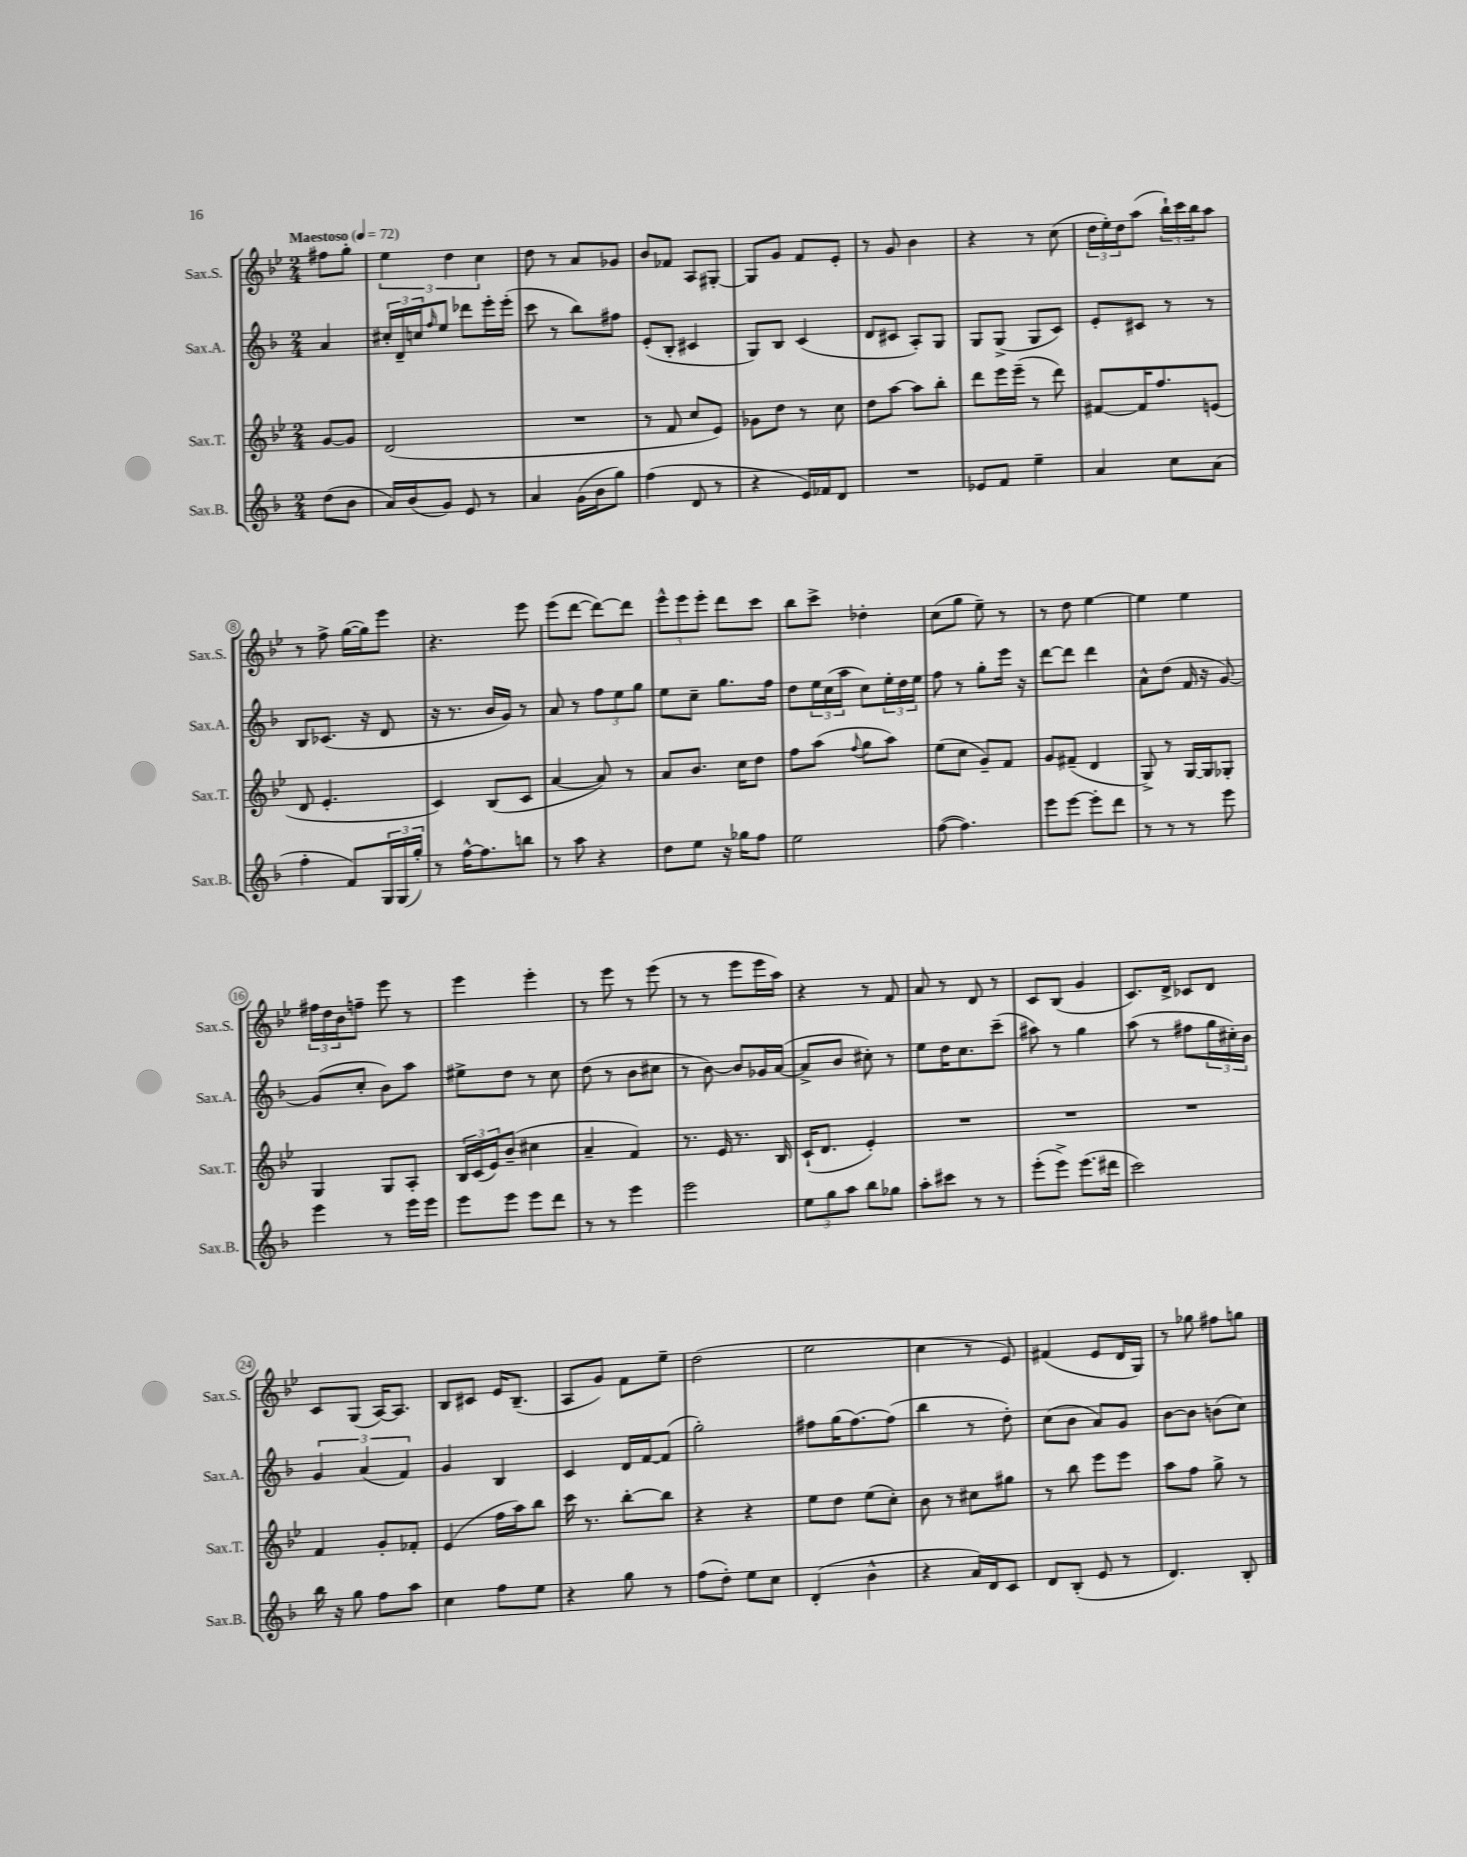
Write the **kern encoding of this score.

**kern	**kern	**kern	**kern
*staff4	*staff3	*staff2	*staff1
*clefG2	*clefG2	*clefG2	*clefG2
*k[b-]	*k[b-e-]	*k[b-]	*k[b-e-]
*M2/4	*M2/4	*M2/4	*M2/4
*MM72	*MM72	*MM72	*MM72
(8dd\L	[8g/L	4a/	8ff#\L
8b-\J	8g/]J	.	8gg'\J
=	=	=	=
16a/LL)	(2d/	24cc#'/LL	6ee-\
.	.	24d~/	.
(16b-/J	.	.	.
.	.	24cc/J	.
.	.	16qqff/	.
8g/J)	.	8ee/J	.
.	.	.	6dd\
8e/	.	8ddd-\L	.
.	.	.	6cc\
8r	.	16eee'\L	.
.	.	(16eee'\JJ	.
=	=	=	=
4a/	2r	8ccc\	8dd\
.	.	8r	8r
(16g\LL	.	8bb-\L)	8a/L
16b-\J	.	.	.
8gg\J)	.	8ff#\J	8g-/J
=	=	=	=
(4ff\	8r	(8e'/L	8b-/L
.	8f/	8B-'/J	8f-/J
8d/	8cc/L	4c#/	8A/L
8r	8e-/J)	.	[8G#'/J
=	=	=	=
4r	8g-\L	8G/L)	8G#/]L
.	8dd\J	8B-/J	8g/J
16e/LL)	8r	(4c/	8f/L
16f-/J	.	.	.
8d/J	8cc\	.	8e-'/J
=	=	=	=
2r	8dd\L	8d/L	8r
.	[8aa\J	8c#/J	8g/
.	8aa\]L	8A'/L)	4b-\
.	8bb-'\J	8G/J	.
=	=	=	=
8e-/L	8ddd\L	8G/L	4r
8f/J	16eee-\L	(8G^/J	.
.	(16eee-~\JJ	.	.
4ee~\	8r	8G/L	8r
.	8ddd\)	8c/J)	(8cc\
=	=	=	=
4a/	[8f#/L	8e'/L	24dd\LL
.	.	.	24ee-'\)
.	.	.	24dd\J
.	16f#/]K	8c#/J	(8aa\J
.	8.ff/	.	.
8cc\L	.	8r	24bb-`\LL)
.	.	.	24ccc\
.	.	.	24bb-\J
(8a\J	(8e/J	8r	8aa\J
=	=	=	=
4ff'\	8d/	8B-/L	8r
.	4.e-'/	(8.c-/J	8ff^\
8f/L)	.	.	([16gg\LL
.	.	16r	16gg\]J)
24G/L	.	8d/	8eee-\J
(24G/	.	.	.
24gg'/JJ)	.	.	.
=	=	=	=
8r	4c/)	16r	4.r
.	.	8.r	.
[16ff^^\LK	.	.	.
8.ff\]	.	.	.
.	(8B-/L	16b-/LL	.
.	.	16g/JJ)	.
8bb\J	8c/J	8r	8eee-\
=	=	=	=
8r	[4a/	8a/	(8eee-\L
8aa\	.	8r	[8ddd\J
4r	8a/])	12ff\L	8ddd\_L)
.	.	12ee\	.
.	8r	.	8ddd\]J
.	.	12gg\J	.
=	=	=	=
8dd\L	8a/L	8ee\L	12eee-^^\L
.	.	.	12eee-\
8ee\J	8.b-/J	8cc~\J	.
.	.	.	12eee-'\J
16r	.	8.gg\L	8ddd\L
16gg-\LK	16cc\LK	.	.
8ff\J	8dd\J	.	8ccc\J
.	.	16ff\Jk	.
=	=	=	=
2ee\	8ff\L	8dd\L	8bb-\L
.	(8aa\J	24ee\L	8ccc^\J
.	.	(24cc\	.
.	.	24aa\JJ	.
.	8qqff/	.	.
.	8gg\L	8cc\L)	4dd-'\
.	8aa\J)	24ee'\L	.
.	.	24dd\	.
.	.	24ee\JJ	.
=	=	=	=
([8ff\	(8ee-\L	8ff\	(8cc\L
4.ff\])	8cc\J	8r	8gg\J
.	8g~/L)	8gg'\L	8ee-~\)
.	8f/J	16eee\Jk	8r
.	.	16r	.
=	=	=	=
8eee\L	8g/L	[8ddd\L	8r
[8eee\J	(8f#~/J	8ddd\]J	8dd\
8eee'\]L	4d/	4ddd\	[4ee-\
8ddd\J	.	.	.
=	=	=	=
8r	8G^/)	8a^^\L	4ee-\]
8r	8r	(8dd\J	.
8r	[16G/LL	16f/	4ee-\
.	16G/]J	16r	.
8eee\	8G-'/J	[8g/)	.
=	=	=	=
4eee\	4G/	(8g/]L	24ff#\LL
.	.	.	24dd\
.	.	.	24b-\J
.	.	8cc'/J	8ff~\J
8r	8G/L	8b-\L)	8eee-\
16eee\LL	8A'/J	8aa\J	8r
16eee\JJ	.	.	.
=	=	=	=
8eee\L	24B-/LL	8ee#^\L	4eee-\
.	(24c/	.	.
.	24e-/J)	.	.
8eee\J	(8b-~/J	8dd\J	.
8eee\L	4cc#\	8r	4eee-'\
8ddd\J	.	8cc\	.
=	=	=	=
8r	4a~/	(8dd\	8r
8r	.	8r	8eee-\
4eee\	4f/)	8b-\L	8r
.	.	8cc#\J	(8eee-\
=	=	=	=
2eee\	8.r	8r	8r
.	.	[8b-\)	8r
.	16e-/	.	.
.	8.r	8b-/]L	8eee-\L
.	.	16g-/L	16eee-\L
.	16B-/	([16a/JJ	16aa\JJ)
=	=	=	=
12ee\L	(16c`/LK	8a^/]L	4r
.	8.d/J	.	.
12gg\	.	.	.
.	.	8b-/J	.
12aa\J	.	.	.
8bb-\L	4e-'/)	8cc#'\)	8r
8gg-\J	.	8r	8f/
=	=	=	=
8aa'\L	2r	8ee\L	8a/
8ccc#\J	.	16dd\K	8r
.	.	8.cc\	.
8r	.	.	8d/
8r	.	(8ccc~\J	8r
=	=	=	=
(8eee'\L	2r	8aa#\)	8c/L
8eee^\J)	.	8r	(8B-/J
(8.eee\L	.	4gg\	4g/
16ddd#\Jk	.	.	.
=	=	=	=
2ccc\)	2r	(8aa\	8.c/L)
.	.	8r	.
.	.	.	16d^/Jk
.	.	8ff#\L	8c-/L
.	.	24gg\L	8d/J
.	.	24cc#'\)	.
.	.	24b-\JJ	.
=	=	=	=
16bb-\	4f/	6g/	8c/L
16r	.	.	.
8gg\	.	.	(8G/J
.	.	(6a/	.
8ff\L	8g'/L	.	[16A/LK)
.	.	.	8.A/]J
.	.	6f/)	.
8aa\J	8f-'/J	.	.
=	=	=	=
4cc\	(4e-/	4g/	8B-/L
.	.	.	8c#/J
8ff\L	16ff\LL	4B-/	16e-/LK
.	16aa\J)	.	(8.B-~/J
8ee\J	8bb-\J	.	.
=	=	=	=
4r	16ccc\	4c/	8A/L
.	8.r	.	.
.	.	.	8g/J)
8gg\	[8bb-'\L	16d/LL	8f\L
.	.	[16f/J	.
8r	8bb-\]J	(8f/]J	8ee-~\J
=	=	=	=
(8ff\L	4r	2gg'\)	(2dd\
8dd'\J)	.	.	.
8ee\L	4r	.	.
8cc\J	.	.	.
=	=	=	=
(4d'/	8ee-\L	8ff#\L	2ee-\
.	8dd\J	(16gg\K	.
.	.	[8.ff#\)	.
4b-^^\	(8ee-\L	.	.
.	8cc'\J)	(8ff#\]J	.
=	=	=	=
4r	8b-\	4bb-\	4cc\
.	8r	.	.
16a/LL)	8cc#\L	8r	8r
16d/J	.	.	.
8c/J	8gg#\J	8dd'\)	8e-/)
=	=	=	=
8d/L	8r	(8cc\L	(4f#/
(8B-'/J	8bb-\	8b-\J	.
8e/	8eee-\L	8a/L)	8e-/L
8r	8eee-\J	8g/J	16d/L
.	.	.	16G/JJ)
=	=	=	=
4.d/)	8aa\L	[8b-\L	8r
.	8ff\J	8b-\]J	8gg-\
.	8gg^\	(8b\L	8ff#\L
8B-'/	8r	8cc\J)	8gg\J
==	==	==	==
*-	*-	*-	*-
